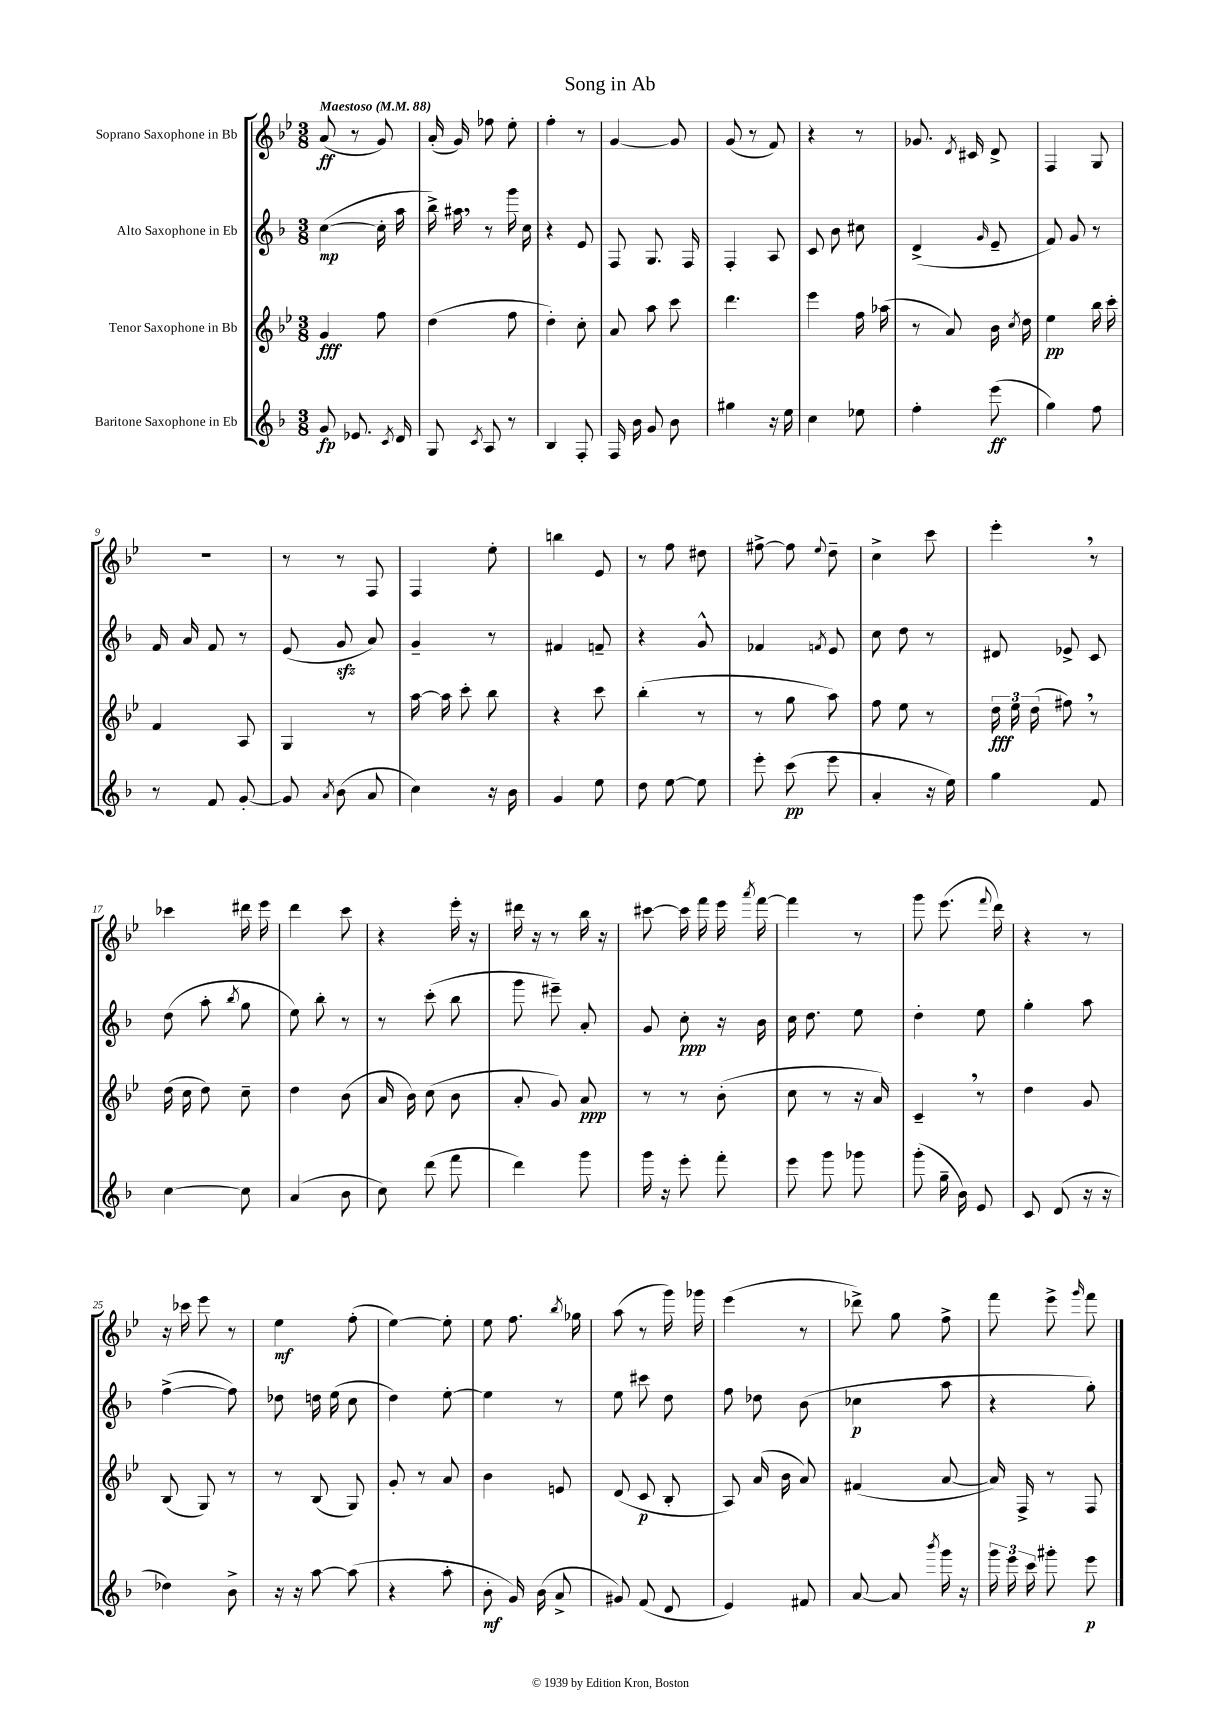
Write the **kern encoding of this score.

**kern	**kern	**kern	**kern
*staff4	*staff3	*staff2	*staff1
*clefG2	*clefG2	*clefG2	*clefG2
*k[b-]	*k[b-e-]	*k[b-]	*k[b-e-]
*M3/8	*M3/8	*M3/8	*M3/8
*MM88	*MM88	*MM88	*MM88
8g/	4g/	([4cc\	(8a/
8.e-/	.	.	8r
.	8ff\	16cc'\]	8g/)
8qc/	.	.	.
16d/	.	16aa\	.
=	=	=	=
8G/	(4dd\	16bb-^\)	(16a'/
.	.	16aa#\	16g/)
8qc/	.	.	.
8A/	.	8r	8ff-\
8r	8ff\	16ggg\	8ee-'\
.	.	16cc\	.
=	=	=	=
4B-/	4dd'\)	4r	4ff'\
8F'/	8cc'\	8e/	8r
=	=	=	=
16F/	8a/	8F/	[4g/
16b-\	.	.	.
8g/	8aa\	8.G/	.
8b-\	8ccc\	.	8g/]
.	.	16F/	.
=	=	=	=
4gg#\	4.ddd\	4F'/	(8g/
.	.	.	8r
16r	.	8A/	8f/)
16ee\	.	.	.
=	=	=	=
4cc\	4eee-\	8c/	4r
.	.	8b-\	.
8ee-\	16ff\	8cc#\	8r
.	(16aa-\	.	.
=	=	=	=
4ff'\	8r	(4d^/	8.g-/
.	8a/)	.	.
.	.	.	8qd/
.	.	.	16c#/
.	.	16qqg/	.
(8eee\	16b-\	8e~/	8d^/
.	8qcc/	.	.
.	16dd\	.	.
=	=	=	=
4gg\)	4ee-\	8f/)	4F/
.	.	8g/	.
8ff\	16bb-\	8r	8G/
.	16ccc'\	.	.
=	=	=	=
8r	4f/	16f/	4.r
.	.	16a/	.
8f/	.	8f/	.
[8g'/	8A/	8r	.
=	=	=	=
8g/]	4G/	(8e/	8r
8qa/	.	.	.
(8b-\	.	8g/	8r
8a/	8r	8a/)	8F/
=	=	=	=
4cc\)	[16aa\	4g~/	4F/
.	16aa\]	.	.
.	8ccc'\	.	.
16r	8bb-\	8r	8ee-'\
16b-\	.	.	.
=	=	=	=
4g/	4r	4f#/	4bb\
8ee\	8ccc\	8f~/	8e-/
=	=	=	=
8dd\	(4bb-'\	4r	8r
[8ee\	.	.	8ff\
8ee\]	8r	8g^^/	8dd#\
=	=	=	=
8eee'\	8r	4f-/	[8ff#^\
(8ccc\	8gg\	.	8ff#\]
.	.	8qf/	8qqee-/
8eee\	8aa\)	8e/	8dd~\
=	=	=	=
4a'/	8ff\	8cc\	4cc^\
.	8ee-\	8dd\	.
16r	8r	8r	8ccc\
16ee\)	.	.	.
=	=	=	=
4gg\	24dd\	8d#/	4eee-'\
.	24ee-\	.	.
.	(24dd\	.	.
.	8ff#\)	8e-^/	.
8f/	8r	8c/	8r
=	=	=	=
[4cc\	(16dd\	(8dd\	4ccc-\
.	16cc\	.	.
.	8dd\)	8aa'\	.
.	.	8qbb-/	.
8cc\]	8cc~\	8gg\	16ddd#\
.	.	.	16eee-\
=	=	=	=
(4a/	4dd\	8ee\)	4ddd\
.	.	8bb-'\	.
8b-\	(8b-\	8r	8ccc\
=	=	=	=
8cc\)	16a/	8r	4r
.	16b-\)	.	.
(8ddd\	(8cc\	(8ccc'\	.
8fff\	8b-\	8bb-\	16eee-'\
.	.	.	16r
=	=	=	=
4ddd\)	8a'/	8ggg\	16ddd#\
.	.	.	16r
.	8g/)	8eee#~\)	8r
8ggg\	8a/	8a'/	16bb-\
.	.	.	16r
=	=	=	=
16ggg\	8r	8g/	[8ccc#\
16r	.	.	.
8eee'\	8r	8cc'\	16ccc#\]
.	.	.	16fff\
8fff'\	(8b-'\	16r	16eee-\
.	.	.	8qaaa/
.	.	16b-\	[16fff\
=	=	=	=
8eee\	8cc\	16cc\	4fff\]
.	.	8.dd\	.
8ggg\	8r	.	.
8ggg-\	16r	8ee\	8r
.	16a/)	.	.
=	=	=	=
(8ggg'\	4c~/	4dd'\	8ggg\
16gg~\	.	.	(8.eee-\
16b-\)	.	.	.
8e/	8r	8ee\	.
.	.	.	8qqfff/
.	.	.	16ddd\)
=	=	=	=
8c/	4dd\	4gg'\	4r
(8d/	.	.	.
16r	8g/	8aa\	8r
16r	.	.	.
=	=	=	=
4dd-\)	(8B-/	([4ff^\	16r
.	.	.	16ccc-\
.	8G/)	.	8eee-\
8b-^\	8r	8ff\])	8r
=	=	=	=
16r	8r	8dd-\	4ee-\
16r	.	.	.
[8aa\	(8B-/	16dd\	.
.	.	(16ee\	.
(8aa\]	8G/)	8cc\	(8ff'\
=	=	=	=
4r	8g'/	4dd\)	[4ee-\)
.	8r	.	.
8aa'\	8a/	[8ee'\	8ee-'\]
=	=	=	=
8b-'\	4b-\	4ee\]	8ee-\
16g/)	.	.	8.ff\
(16b-\	.	.	.
8a^/	8e/	8r	.
.	.	.	8qbb-/
.	.	.	16gg-\
=	=	=	=
8g#/)	(8d/	8ee\	(8aa\
(8f/	8c/	8ccc#\	8r
8d/	8B-'/	8dd\	16ggg\)
.	.	.	16ggg-\
=	=	=	=
4e/)	8A/)	8ff\	(4eee-\
.	(16a/	8dd-\	.
.	16b-\	.	.
8f#/	8a/)	(8b-\	8r
=	=	=	=
[8a/	(4f#/	4cc-\	8ddd-^\)
8a/]	.	.	8gg\
8qbbb-/	.	.	.
16ggg\	[8a/	8aa\	8ff^\
16r	.	.	.
=	=	=	=
24ggg\	16a/])	4r	8fff\
24eee\	.	.	.
.	16F^/	.	.
24ccc\	.	.	.
8ggg#'\	8r	.	8eee-^\
.	.	.	16qqggg/
8eee\	8F/	8gg'\)	8fff\
==	==	==	==
*-	*-	*-	*-
